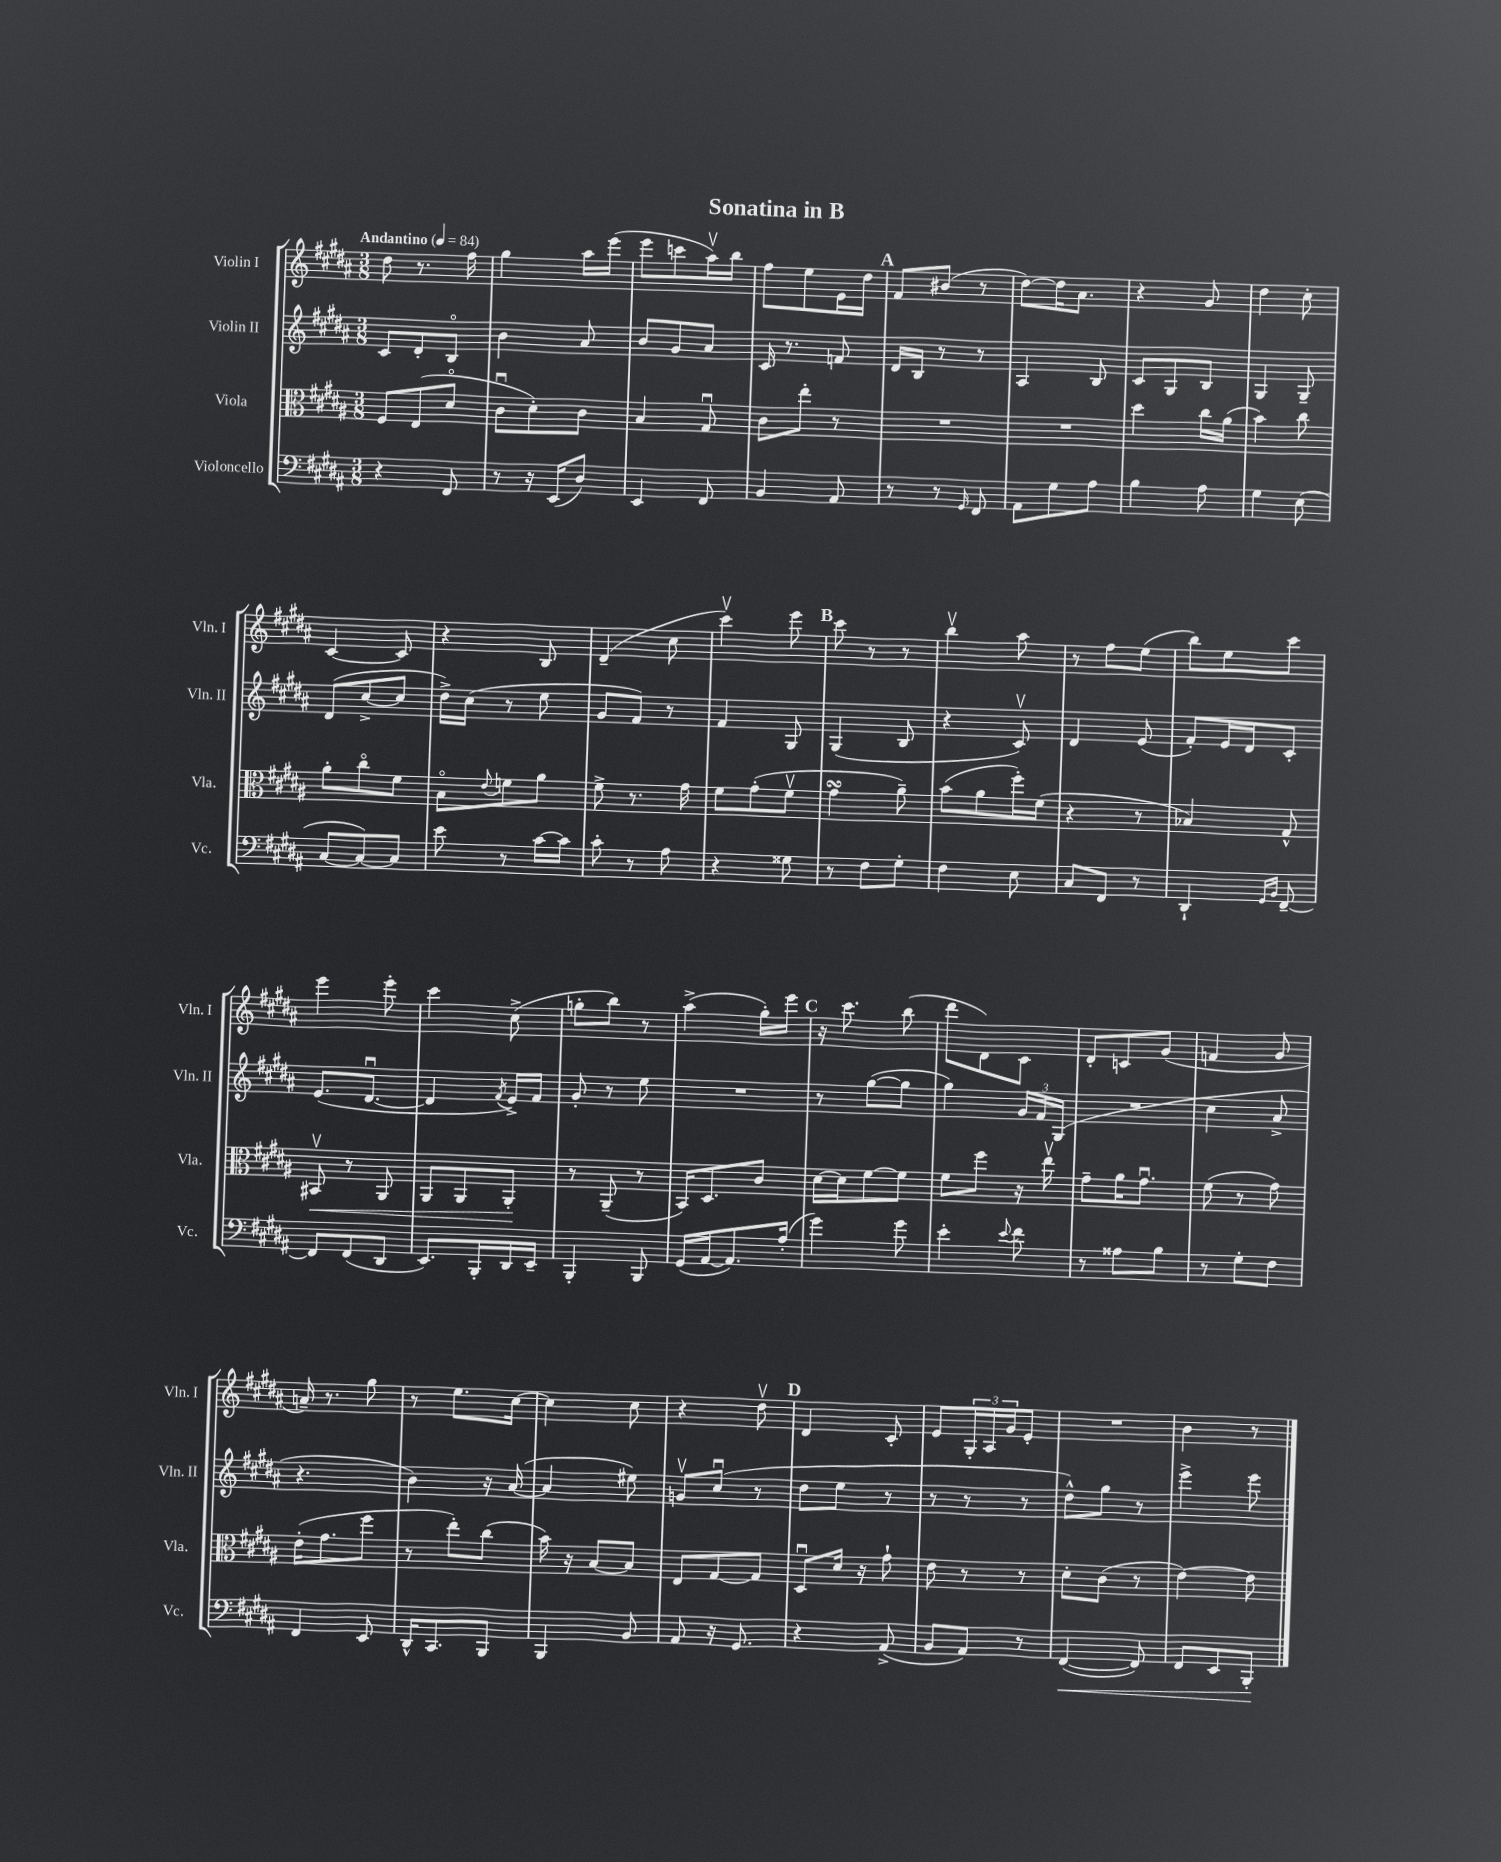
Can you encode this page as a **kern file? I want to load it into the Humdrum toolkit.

**kern	**kern	**kern	**kern
*staff4	*staff3	*staff2	*staff1
*clefF4	*clefC3	*clefG2	*clefG2
*k[f#c#g#d#a#]	*k[f#c#g#d#a#]	*k[f#c#g#d#a#]	*k[f#c#g#d#a#]
*M3/8	*M3/8	*M3/8	*M3/8
*MM84	*MM84	*MM84	*MM84
4r	8F#	8c#	8dd#
.	(8E	8d#'	8.r
8FF#	8d#o	8Bo	.
.	.	.	16ff#
=	=	=	=
8r	8c#u	4b	4gg#
16r	8d#')	.	.
(16EE	.	.	.
8D#)	8c#	8a#	16aa#
.	.	.	(16eee
=	=	=	=
4EE	4B	8b	8eee
.	.	8g#	8ccc
8FF#	8G#u	8a#	16aa#v)
.	.	.	16bb
=	=	=	=
4BB	8c#	16c#	8ff#
.	.	8.r	.
.	8ee'	.	8ee
8AA#	8r	8f	16e
.	.	.	16dd#
=	=	=	=
8r	4.r	16d#	8f#
.	.	16B	.
8r	.	8r	(8b#
16qqGG#	.	.	.
8FF#	.	8r	8r
=	=	=	=
8AA#	4.r	4A#	[8dd#)
8G#	.	.	16dd#]
.	.	.	8.a#
8A#	.	8B	.
=	=	=	=
4B	4dd#	8c#	4r
.	.	8G#	.
8A#	16cc#	8B	8g#
.	(16a#	.	.
=	=	=	=
4G#	4b)	4G#	4dd#
(8E	8cc#	8G#~	8cc#'
=	=	=	=
[8C#	8a#'	(8d#	[4c#
8C#_)	8cc#o	[8cc#^	.
8C#]	8f#	8cc#]	8c#]
=	=	=	=
8e	8Bo	16dd#^)	4r
.	.	(16cc#	.
.	8qqe	.	.
8r	8f	8r	.
[16c#	8a#	8ee	8B
16c#]	.	.	.
=	=	=	=
8c#'	8f#^	8g#	(4d#~
8r	8.r	8f#)	.
8A#	.	8r	8cc#
.	16g#	.	.
=	=	=	=
4r	8f#	4f#	4ccc#v)
.	(8g#'	.	.
8G##	8f#v	8G#	8eee
=	=	=	=
8r	4g#	(4G#	8ccc#
8F#	.	.	8r
8G#'	8a#~)	8B	8r
=	=	=	=
4F#	(8b	4r	4bbv
.	8a#	.	.
8E	16ff#')	8c#v)	8aa#
.	(16f#	.	.
=	=	=	=
8C#	4r	4d#	8r
8FF#	.	.	8ff#
8r	8r	(8e	(8ee
=	=	=	=
4DD#`	4B-)	8f#')	8bb)
.	.	16e	8ee
.	.	16d#	.
16qqGG#	.	.	.
16qqBB	.	.	.
[8FF#~	8G#^^	8c#'	8ccc#
=	=	=	=
8FF#]	8BB#v	(8.e	4eee
(8FF#	8r	.	.
.	.	[8.d#u	.
8DD#	8AA#	.	8eee'
=	=	=	=
8.EE)	8AA#	4d#]	4ccc#
.	8AA#	.	.
16BBB'	.	.	.
.	.	8qf#	.
16DD#	8AA#'	16e^)	(8cc#^
16EE~	.	16f#	.
=	=	=	=
4BBB'	8r	8g#'	8gg'
.	(8AA#~	8r	8bb)
8BBB	8r	8ee	8r
=	=	=	=
(16GG#	16BB)	4.r	(4aa#^
[16AA#	8.D#	.	.
8.AA#])	.	.	.
.	8c#	.	16gg#')
(16A#'	.	.	16eee
=	=	=	=
4g#)	[16d#	8r	16r
.	16d#]	.	8.ccc#
.	[8f#	([8gg#	.
8g#	8f#]	8gg#]	(8bb
=	=	=	=
4e'	8f#	4gg#)	8ddd#
.	8ff#	.	8d#)
8qqe	.	.	.
8f#	16r	24g#	8c#
.	.	24f#	.
.	16eev	.	.
.	.	(24G#	.
=	=	=	=
8r	8g#~	4.r	8d#'
8A##	16a#	.	8c
.	8.g#u	.	.
8B	.	.	(8g#
=	=	=	=
8r	(8f#	4cc#	4f
8G#'	8r	.	.
8F#	8g#)	8a#^	8g#
=	=	=	=
4FF#	(16e'	4.r	16a~)
.	8.g#	.	8.r
8EE	8ff#	.	8gg#
=	=	=	=
16DD#^^	8r	4b)	8r
8.CC#	.	.	.
.	8ee')	.	8.ee
8BBB	(8cc#	16r	.
.	.	([16a#	[16cc#
=	=	=	=
4BBB	16b)	4a#]	4cc#]
.	16r	.	.
.	[8B	.	.
8BB	8B]	8ee#)	8cc#
=	=	=	=
8AA#	8E	8gv	4r
16r	[8G#	(8cc#u	.
8.GG#	.	.	.
.	8G#]	8r	8dd#v
=	=	=	=
4r	8D#u	8dd#	4d#
.	16d#	8ee	.
.	16r	.	.
(8AA#^	8g#`	8r	8c#'
=	=	=	=
8BB	8e	8r	8e
8AA#)	8r	8r	24G#'
.	.	.	24A#
.	.	.	24g#
8r	8r	8r	8e'
=	=	=	=
([4FF#	8d#'	8dd#^^)	4.r
.	(8c#	8gg#	.
8FF#])	8r	8r	.
=	=	=	=
8FF#	[4e)	4eee^	4b
8EE	.	.	.
8BBB'	8e]	8eee	8r
==	==	==	==
*-	*-	*-	*-
